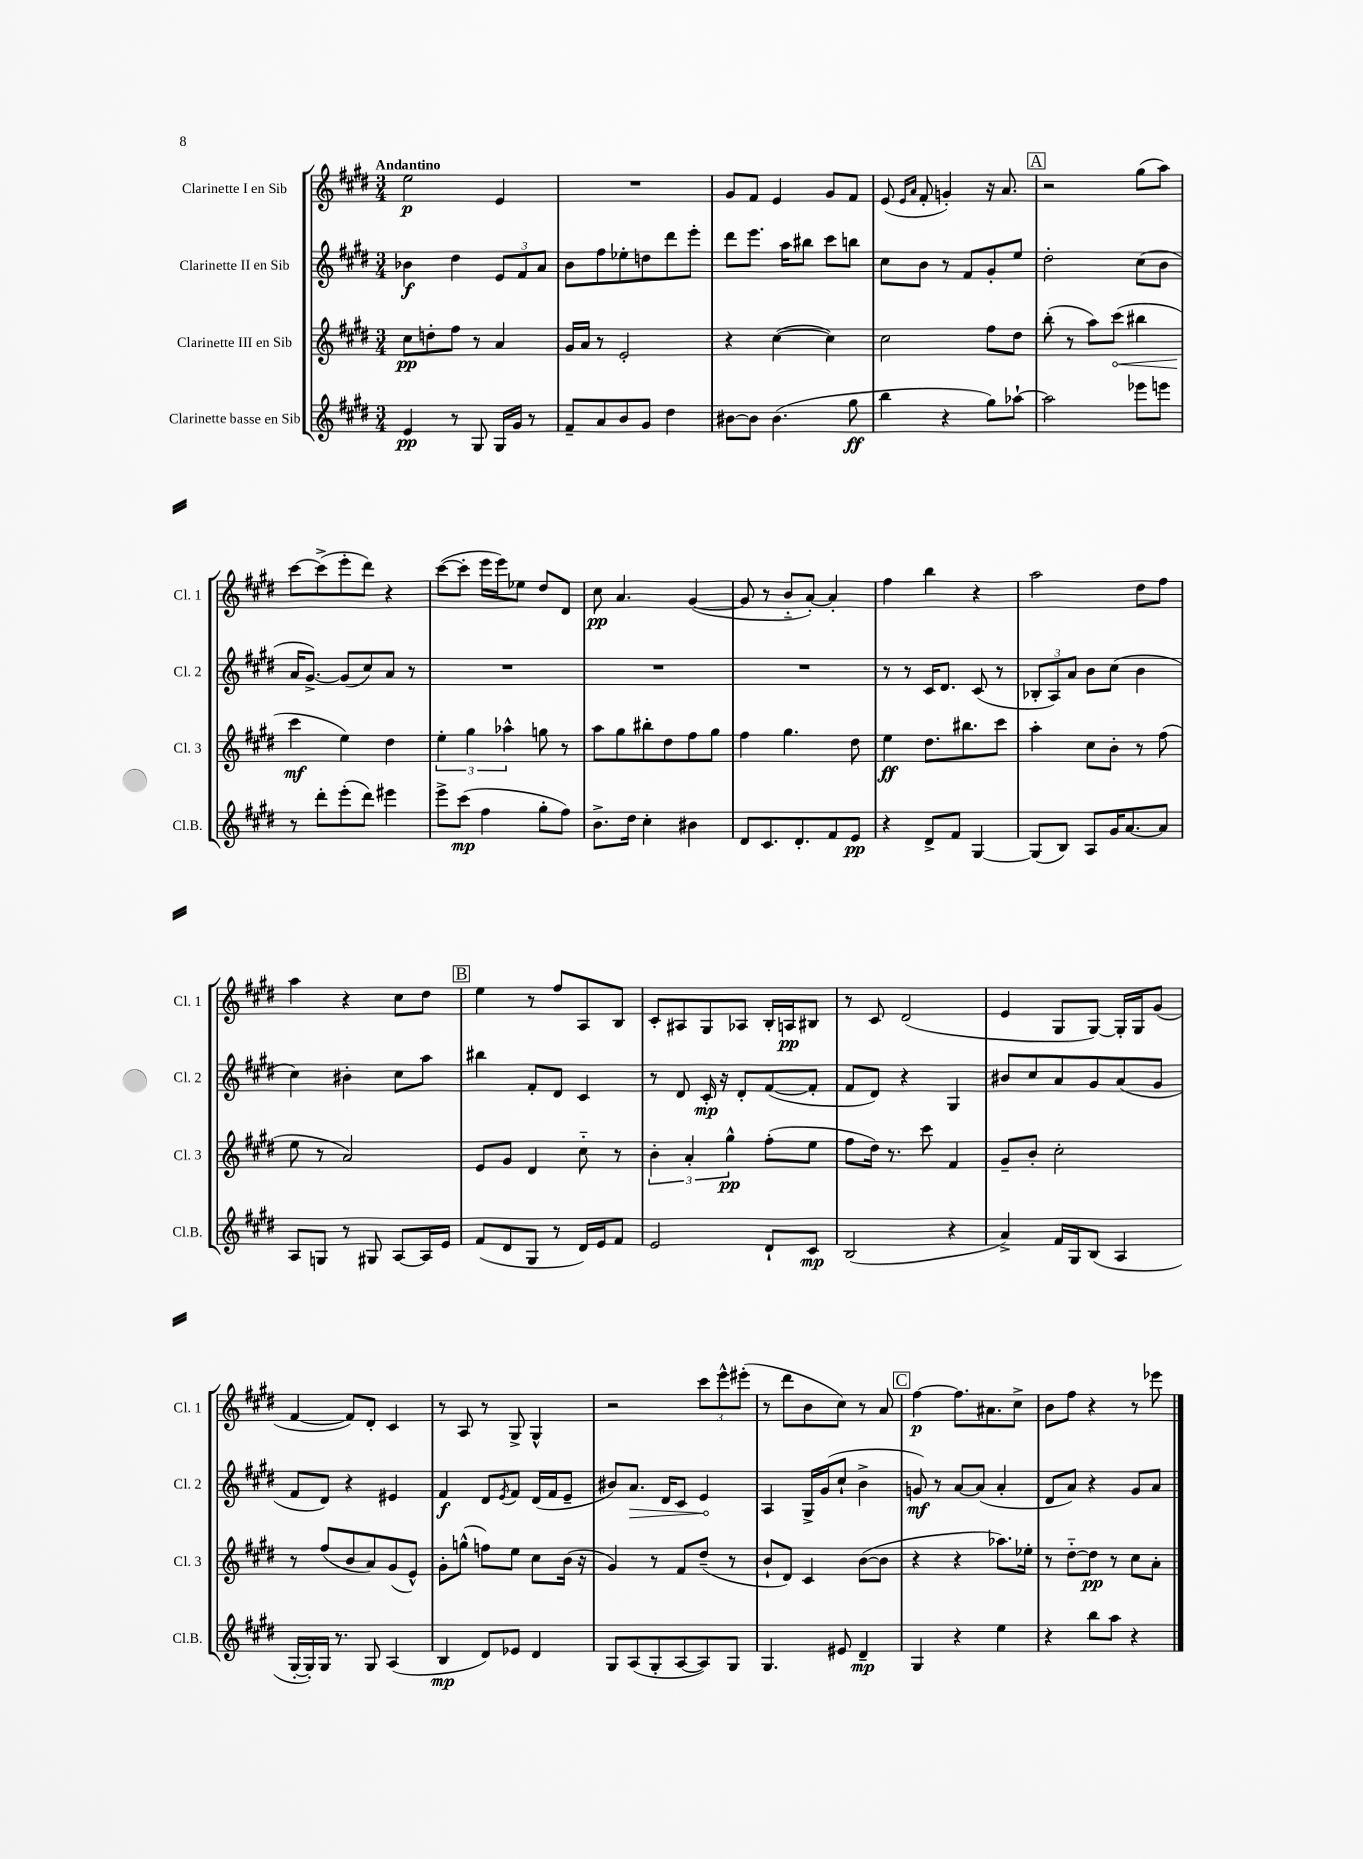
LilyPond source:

<<
\new StaffGroup <<
\new Staff = "s0" \with { instrumentName = "Clarinette I en Sib" shortInstrumentName = "Cl. 1" } {
    \clef treble \key e \major \numericTimeSignature \time 3/4 \tempo "Andantino"
    e''2\p e'4 |
    R2. |
    gis'8 fis'8 e'4 gis'8 fis'8 |
    e'8( \grace { e'16 a'16 } fis'8-. g'4-.) r16 a'8. |
    \mark \markup { \box "A" } r2 gis''8( a''8) |
    cis'''8~ cis'''8->( e'''8-. dis'''8) r4 |
    cis'''8~( cis'''8-. e'''16 e'''16) ees''8 dis''8 dis'8 |
    cis''8\pp a'4. gis'4~( |
    gis'8 r8 b'8-_ a'8~-.) a'4-. |
    fis''4 b''4 r4 |
    a''2 dis''8 fis''8 |
    a''4 r4 cis''8 dis''8 |
    \mark \markup { \box "B" } e''4 r8 fis''8 a8 b8 |
    cis'8-. ais8 gis8 aes8 b16-. a16\pp bis8 |
    r8 cis'8 dis'2( |
    e'4 gis8 gis8~) gis16-. gis16 gis'8( |
    fis'4~ fis'8) dis'8-. cis'4 |
    r8 a8 r8 gis8-> gis4-^ |
    r2 \tuplet 3/2 { cis'''8 e'''8-^ eis'''8-.( } |
    r8 dis'''8 b'8 cis''8) r8 a'8 |
    \mark \markup { \box "C" } fis''4~\p fis''8. ais'8. cis''8-> |
    b'8 fis''8 r4 r8 ees'''8 \bar "|." |
}
\new Staff = "s1" \with { instrumentName = "Clarinette II en Sib" shortInstrumentName = "Cl. 2" } {
    \clef treble \key e \major \numericTimeSignature \time 3/4
    bes'4\f dis''4 \tuplet 3/2 { e'8 fis'8 a'8 } |
    b'8 fis''8 ees''8-. d''8 dis'''8 e'''8-. |
    dis'''8 e'''8. a''16 bis''8 cis'''8 b''8 |
    cis''8 b'8 r8 fis'8 gis'8-. e''8 |
    \mark \markup { \box "A" } dis''2-. cis''8( b'8 |
    a'16 gis'8.~->) gis'8( cis''8) a'8 r8 |
    R2. |
    R2. |
    R2. |
    r8 r8 cis'16 dis'8. cis'8( r8 |
    \tuplet 3/2 { bes8-. a8) a'8 } b'8 cis''8( b'4 |
    cis''4) bis'4-. cis''8 a''8 |
    \mark \markup { \box "B" } bis''4 fis'8-. dis'8 cis'4 |
    r8 dis'8 cis'16-.\mp r16 dis'8-. fis'8~( fis'8-. |
    fis'8 dis'8) r4 gis4 |
    bis'8 cis''8 a'8 gis'8 a'8( gis'8 |
    fis'8 dis'8) r4 eis'4 |
    fis'4\f dis'8 \acciaccatura { e'8 } fis'8 dis'16( fis'16 e'8-- |
    bis'8) \once \override Hairpin.circled-tip = ##t a'8.\> dis'16 cis'8 e'4\! |
    a4 gis16-> gis'16( cis''8-! b'4-> |
    \mark \markup { \box "C" } g'8\mf) r8 a'8~ a'8( a'4-. |
    dis'8 a'8) r4 gis'8 a'8 \bar "|." |
}
\new Staff = "s2" \with { instrumentName = "Clarinette III en Sib" shortInstrumentName = "Cl. 3" } {
    \clef treble \key e \major \numericTimeSignature \time 3/4
    cis''8\pp d''8-. fis''8 r8 a'4 |
    gis'16 a'16 r8 e'2-. |
    r4 cis''4~( cis''4) |
    cis''2 fis''8 dis''8 |
    \mark \markup { \box "A" } b''8-.( r8 a''8) \once \override Hairpin.circled-tip = ##t cis'''8\<( bis''4 |
    cis'''4\mf\! e''4) dis''4 |
    \tuplet 3/2 { e''4-. gis''4 aes''4-^ } g''8 r8 |
    a''8 gis''8 bis''8-. dis''8 fis''8 gis''8 |
    fis''4 gis''4. dis''8 |
    e''4\ff dis''8. bis''8. cis'''8 |
    a''4-. cis''8 b'8-. r8 fis''8( |
    e''8 r8 a'2) |
    \mark \markup { \box "B" } e'8 gis'8 dis'4 cis''8-_ r8 |
    \tuplet 3/2 { b'4-. a'4-. gis''4-^\pp } fis''8-.( e''8 |
    fis''8 dis''16) r8. cis'''8 fis'4 |
    gis'8-- b'8-. cis''2-. |
    r8 fis''8( b'8 a'8) gis'8( e'8-^) |
    gis'8-. g''8-^( f''8) e''8 cis''8 b'16( r16 |
    gis'4) r8 fis'8 dis''8--( r8 |
    b'8-! dis'8) cis'4 b'8~( b'8 |
    \mark \markup { \box "C" } r4 r4 aes''8.) ees''16-. |
    r8 dis''8~-_ dis''8\pp r8 cis''8 a'8-. \bar "|." |
}
\new Staff = "s3" \with { instrumentName = "Clarinette basse en Sib" shortInstrumentName = "Cl.B." } {
    \clef treble \key e \major \numericTimeSignature \time 3/4
    e'4\pp r8 gis8 gis16 gis'16 r8 |
    fis'8-- a'8 b'8 gis'8 dis''4 |
    bis'8~ bis'8 bis'4.( gis''8\ff |
    b''4 r4 gis''8) aes''8~-! |
    \mark \markup { \box "A" } aes''2 ees'''8 e'''8 |
    r8 dis'''8-. e'''8-.( dis'''8) eis'''4 |
    e'''8-> cis'''8\mp( fis''4 gis''8-. fis''8) |
    b'8.-> dis''16 cis''4-. bis'4 |
    dis'8 cis'8. dis'8.-. fis'8 e'8\pp |
    r4 dis'8-> fis'8 gis4~ |
    gis8( b8) a8 gis'16 a'8.~ a'8 |
    a8 g8 r8 gis8 a8~ a16 e'16 |
    \mark \markup { \box "B" } fis'8( dis'8 gis8 r8 dis'16) e'16 fis'8 |
    e'2 dis'8-! cis'8\mp |
    b2( r4 |
    a'4->) fis'16 gis16 b8( a4 |
    gis16~-. gis16-.) gis16 r8. gis8 a4( |
    b4\mp dis'8) ees'8 dis'4 |
    gis8 a8( gis8-. a8~ a8) gis8 |
    gis4. eis'8 dis'4--\mp |
    \mark \markup { \box "C" } gis4 r4 e''4 |
    r4 b''8 a''8 r4 \bar "|." |
}
>>
>>
\layout { \context { \Score \remove "Bar_number_engraver" } }
